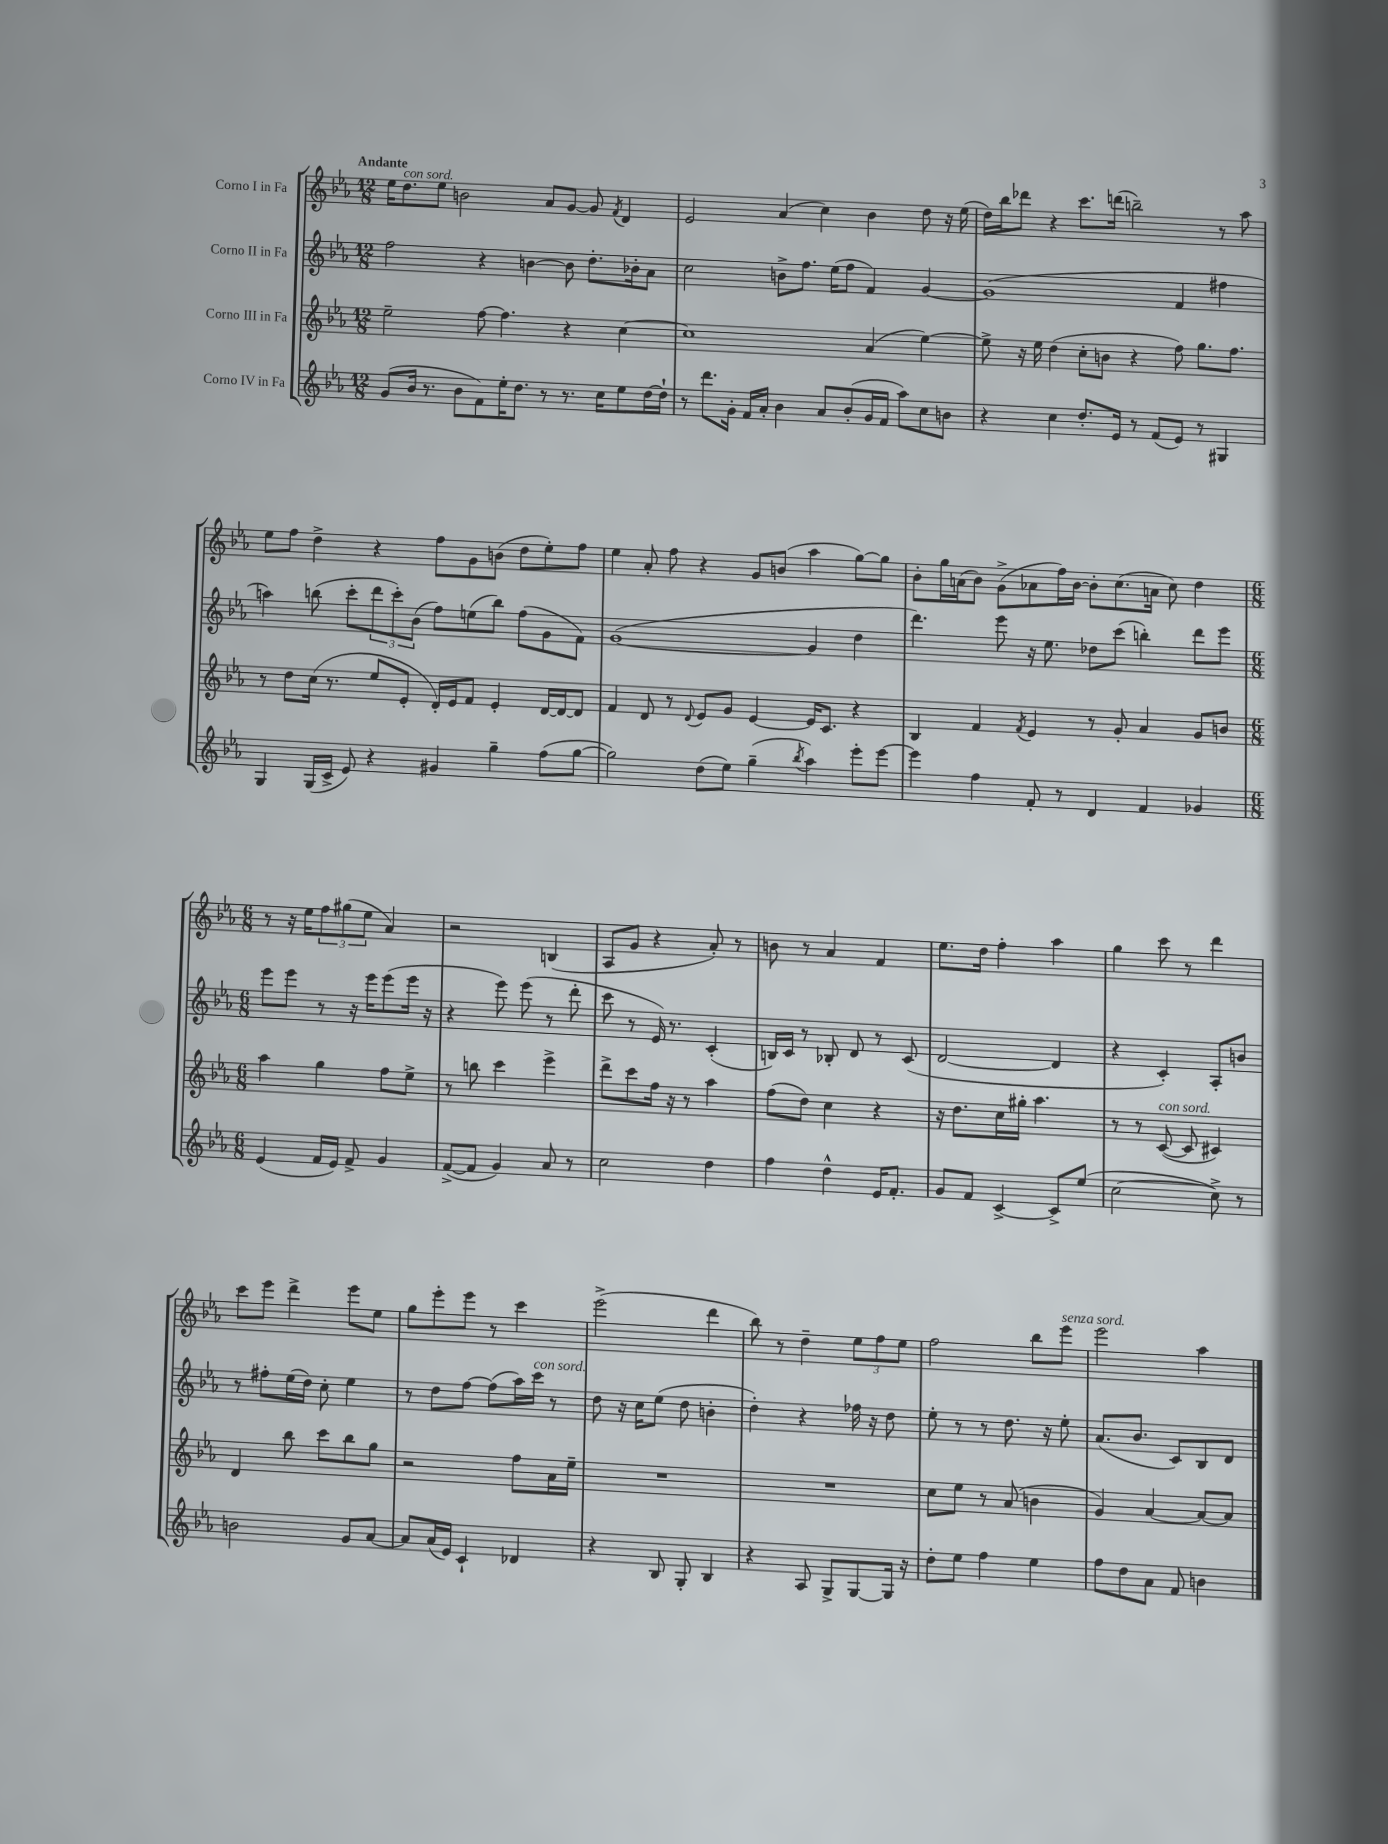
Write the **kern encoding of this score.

**kern	**kern	**kern	**kern
*staff4	*staff3	*staff2	*staff1
*clefG2	*clefG2	*clefG2	*clefG2
*k[b-e-a-]	*k[b-e-a-]	*k[b-e-a-]	*k[b-e-a-]
*M12/8	*M12/8	*M12/8	*M12/8
(8g/L	2ee-~\	2ff\	16ee-\LK
.	.	.	8.dd\
16b-/Jk	.	.	.
8.r	.	.	.
.	.	.	8ee-\J
8b-\L	.	.	2b\
8f\)	[8ff\	4r	.
16ee-'\K	4.ff\]	.	.
8.dd\J	.	.	.
.	.	[4b\	.
8r	.	.	8a-/L
8.r	4r	8b\]	[8g/J
.	.	8.dd'\L	8g/]
16cc\LK	.	.	.
.	.	.	8qf/
8ee-\	[4cc\	.	4d/
.	.	16b-'\k	.
[16dd\L	.	8a-\J	.
16dd`\]JJ	.	.	.
=	=	=	=
8r	1cc]	2cc\	2e-/
8.ddd\L	.	.	.
16g'\Jk	.	.	.
16f/LL	.	.	.
16a-'/JJ	.	.	.
4b-\	.	8b^\L	(4a-/
.	.	8.ff\J	.
8a-/L	.	.	4cc\)
.	.	(16ee-\LK	.
(8b-'/	.	8ff\J	.
16g/L	(4a-/	4f/)	4b-\
16f/JJ	.	.	.
8aa-\L)	.	.	.
8cc\	[4ee-\)	[4g/	8dd\
8b\J	.	.	16r
.	.	.	(16ee-\
=	=	=	=
4r	8ee-^\]	(1g]	16dd\LL)
.	.	.	16bb-\J
.	16r	.	8ddd-\J
.	16ee-\	.	.
4cc\	(4dd\	.	4r
8.dd'/L	8cc'\L	.	8.ccc\L
.	8b\J	.	.
16e-/Jk	.	.	(16ddd\Jk
8r	4r	.	2bb~\)
(8f/L	.	.	.
8e-/J)	8ff\)	4f/	.
8r	8.gg\L	.	.
4G#/	.	4ff#\	8r
.	8.ff\J	.	.
.	.	.	8aa-\
=	=	=	=
4G/	8r	4aa\)	8ee-\L
.	8dd\L	.	8ff\J
(16G/LL	(16cc\Jk	(8bb\	4dd^\
16c^/JJ	8.r	.	.
8e-/)	.	8ccc'\L	.
4r	8ee-/L	12ddd\	4r
.	.	12ccc'\)	.
.	8e-'/J	.	.
.	.	(12b-\J	.
4g#/	16d'/LL)	8ff\L)	8ff\L
.	16e-/J	.	.
.	8f/J	(8ee\	8g\
4gg~\	4e-'/	8bb\J)	(8b\J
.	.	(8ff\L	8dd\L
(8ff\L	[16d/LL	8g\	8ee-'\)
.	16d/_J	.	.
[8gg\J	8d/]J	8f\J)	8ff\J
=	=	=	=
2gg\])	4f/	([1g	4ee-\
.	8d/	.	8a-'/
.	8r	.	8ff\
.	8qqd/	.	.
(8dd\L	8e-/L	.	4r
8ee-\J)	8g/J	.	.
(4gg~\	[4e-/	.	8g/L
.	.	.	(8b/J
8qbb-/	.	.	.
4aa-\)	16e-/]LK	4g/]	4aa-\
.	8.c/J	.	.
8eee-'\L	4r	4dd\	[8gg\L)
[8eee-\J	.	.	8gg\]J
=	=	=	=
4eee-\]	4B-/	4.ddd\)	8b-'\L
.	.	.	16gg\L
.	.	.	(16a\J
4ff\	4f/	.	8b-\J)
.	.	8eee-\	(8g^\L
.	8qf/	.	.
8f'/	4e-/	16r	8a-\
.	.	8.ee-\	.
8r	.	.	16ff\L)
.	.	.	[16b-\JJ
4d/	8r	8dd-\L	8b-'\]L
.	8g'/	(8ccc\J	(8.cc\
4f/	4a-/	4bb'\)	.
.	.	.	16a\Jk
.	.	.	8cc\)
4g-/	8g/L	8ddd\L	4dd\
.	8b/J	8eee-\J	.
=	=	=	=
*M6/8	*M6/8	*M6/8	*M6/8
(4e-/	4aa-\	8eee-\L	8r
.	.	8eee-\J	16r
.	.	.	16ee-\LK
16f/LL	4gg\	8r	12ff\
16e-/JJ)	.	.	.
.	.	.	(12gg#\
8f^/	.	16r	.
.	.	.	12ee-\J
.	.	16eee-\LK	.
4g/	8ff\L	(8eee-\	4a-/)
.	8ee-^\J	16eee-\Jk	.
.	.	16r	.
=	=	=	=
([8f^/L	8r	4r	2r
8f/]J	8bb\	.	.
4g/)	4ccc\	8eee-\)	.
.	.	(8eee-\	.
8a-/	4eee-^\	8r	(4B/
8r	.	8ddd'\	.
=	=	=	=
2cc\	8ddd^\L	8ccc\	8A-/L
.	8ccc\	8r	8g/J
.	16ff\Jk	16e-/)	4r
.	16r	8.r	.
.	8r	.	.
4dd\	4aa-\	(4c'/	8a-'/)
.	.	.	8r
=	=	=	=
4ff\	(8ff\L	16B/LL)	8b\
.	.	16c/JJ	.
.	8dd\J)	8r	8r
4dd^^\	4cc\	8B-'/	4a-/
.	.	8d/	.
16e-/LK	4r	8r	4f/
8.f'/J	.	.	.
.	.	(8c/	.
=	=	=	=
8g/L	16r	[2d/	8.ee-\L
.	8.dd\L	.	.
8f/J	.	.	.
.	.	.	16dd\Jk
[4c^/	16cc\L	.	4ff'\
.	16gg#'\JJ	.	.
.	4.aa-\	.	.
8c^/]L	.	4d/]	4aa-\
(8ee-/J	.	.	.
=	=	=	=
[2cc\	8r	4r	4gg\
.	8r	.	.
.	([8c/	4c'/)	8ccc\
.	8c/]	.	8r
8cc^\])	4c#/)	8A-'/L	4ddd\
8r	.	8b/J	.
=	=	=	=
2b\	4d/	8r	8ccc\L
.	.	8ff#'\L	8eee-\J
.	8bb-\	(16ee-\L	4ddd^\
.	.	16dd\JJ)	.
.	8ccc\L	8cc'\	.
8g/L	8bb-\	4ee-\	8eee-\L
[8a-/J	8gg\J	.	8ee-\J
=	=	=	=
8a-/]L	2r	8r	8gg\L
(16a-/L	.	8dd\L	8eee-'\
16e-/JJ)	.	.	.
4c`/	.	[8ff\J	8eee-\J
.	.	(8ff\]L	8r
4d-/	8ff\L	16aa-\L)	4ccc\
.	.	16ccc\JJ	.
.	16a-\L	8r	.
.	16ee-~\JJ	.	.
=	=	=	=
4r	2.r	8dd\	(2eee-^\
.	.	16r	.
.	.	16cc\LK	.
8B-/	.	(8ee-\J	.
8G'/	.	8dd\	.
4B-/	.	4b'\	4ddd\
=	=	=	=
4r	2.r	4dd'\)	8bb-\)
.	.	.	8r
8A-/	.	4r	4dd~\
8G^/L	.	.	.
[8G/	.	16ff-\	12ee-\L
.	.	16r	.
.	.	.	12ff\
16G/]Jk	.	8dd\	.
.	.	.	12ee-\J
16r	.	.	.
=	=	=	=
8dd'\L	8cc\L	8ee-'\	2ff\
8ee-\J	8ee-\J	8r	.
4ff\	8r	8r	.
.	(8a-/	8.dd\	.
4ee-\	4b\	.	8bb-\L
.	.	16r	.
.	.	8ee-'\	8eee-\J
=	=	=	=
8ff\L	4g/)	(8.a-/L	2eee-\
8dd\	.	.	.
.	.	8.b-/J	.
8a-\J	[4a-/	.	.
8f/	.	8c/L)	.
4b\	8a-/_L	8B-/	4aa-\
.	8a-/]J	8d/J	.
==	==	==	==
*-	*-	*-	*-
